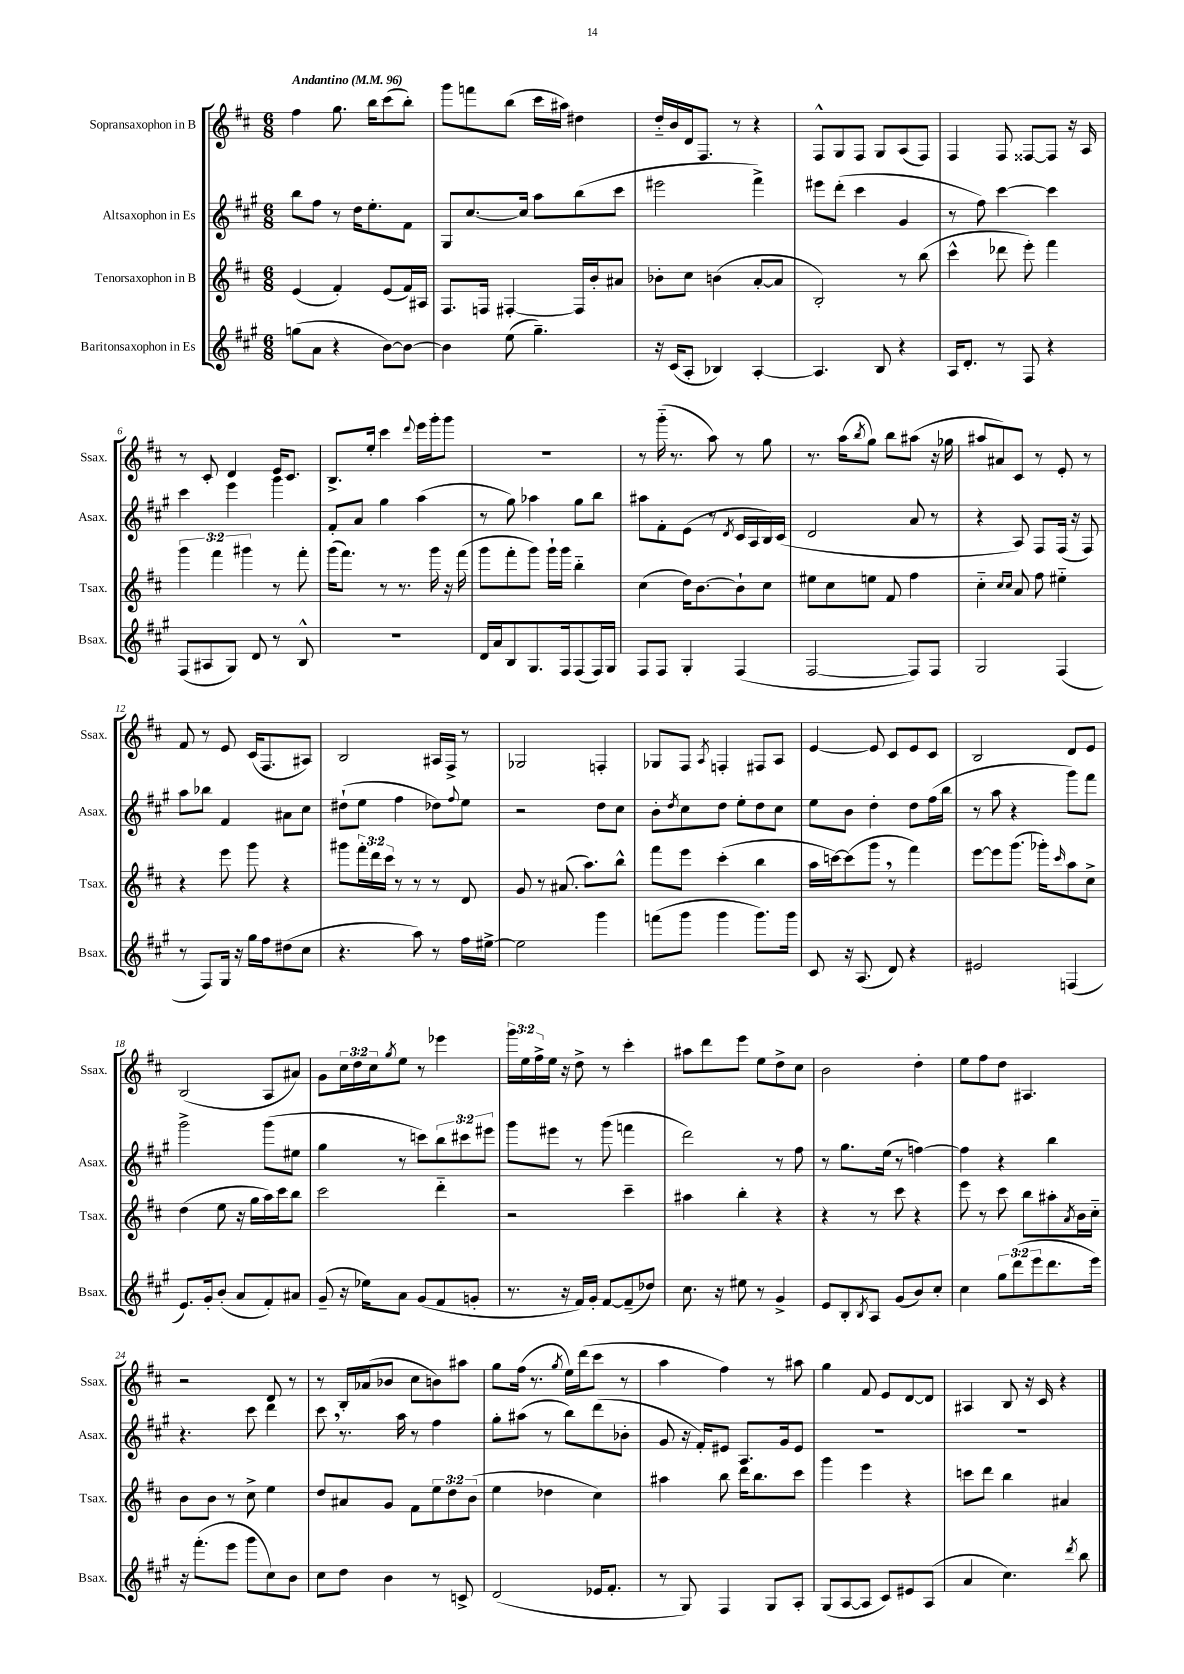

**kern	**kern	**kern	**kern
*staff4	*staff3	*staff2	*staff1
*clefG2	*clefG2	*clefG2	*clefG2
*k[f#c#g#]	*k[f#c#]	*k[f#c#g#]	*k[f#c#]
*M6/8	*M6/8	*M6/8	*M6/8
*MM96	*MM96	*MM96	*MM96
(8gg	(4e	8bb	4ff#
8a	.	8ff#	.
4r	4f#')	8r	8.gg
.	.	16dd	.
.	.	8.ee'	16bb
[8b)	(8e	.	(8ccc#
8b_	16f#)	8f#	8bb')
.	16A#	.	.
=	=	=	=
4b]	8.F#	8G#	8ggg
.	.	[8.cc#	8fff
.	16F	.	.
(8ee	[4F#'	.	(8bb
.	.	16cc#]	.
4.gg#~)	.	8aa	16ccc#
.	.	.	16aa#)
.	16F#]	(8bb	4dd#
.	16b'	.	.
.	8a#	8ccc#	.
=	=	=	=
16r	8b-'	2eee#	16dd'~
(16c#	.	.	16b
8A'	8cc#	.	16d
.	.	.	8.F#
4B-)	(4b	.	.
.	.	.	8r
[4A'	[8a'	4fff#^)	4r
.	8a]	.	.
=	=	=	=
4.A]	2B')	8eee#	8F#^^
.	.	(8ddd'	8G
.	.	4ccc#	8F#
8B	.	.	8G
4r	8r	4g#	(8A
.	(8bb	.	8F#)
=	=	=	=
16A	4ccc#^^	8r	4F#
8.d'	.	.	.
.	.	8ff#)	.
8r	8ddd-	[4ccc#	8F#
8F#	8eee')	.	[8F##
4r	4fff#	4ccc#]	8F##]
.	.	.	16r
.	.	.	16A
=	=	=	=
(8F#	6ggg	4ccc#	8r
8A#	.	.	8c#'
.	6fff#	.	.
8G#)	.	4eee	4d
.	6ggg#	.	.
8d	.	.	.
8r	8r	4ggg#	16e
.	.	.	8.c#
8B^^	8fff#'	.	.
=	=	=	=
2.r	(16ggg	8f#'	8.B^
.	8.fff#)	.	.
.	.	8a	.
.	.	.	16ee'
.	8r	4gg#	4ccc#
.	8.r	.	.
.	.	.	8qqddd
.	.	(4aa	16eee
.	16ggg	.	16ggg'
.	16r	.	8ggg
.	(16fff#	.	.
=	=	=	=
16d	8ggg	8r	2.r
16a	.	.	.
8B	8fff#'	8gg#)	.
8.G#	8ggg)	4aa-	.
.	16ggg`	.	.
16F#	16ggg	.	.
(8F#	4bb'~	8gg#	.
16F#)	.	8bb	.
16G#	.	.	.
=	=	=	=
8F#	(4cc#	8aa#	8r
8F#	.	8f#'	(16ggg'~
.	.	.	8.r
4G#'	16dd)	(8e	.
.	[8.b	.	.
.	.	8r	8aa)
.	.	8qd	.
(4F#	8b`]	16c#	8r
.	.	16A	.
.	8cc#	16B)	8gg
.	.	(16c#	.
=	=	=	=
[2F#	8ee#	2d	8.r
.	8cc#	.	.
.	.	.	(16aa
.	.	.	8qbb
.	8ee	.	8gg)
.	8f#	.	8bb
8F#])	4ff#	8a	(8aa#
8F#	.	8r	16r
.	.	.	16gg-
=	=	=	=
2G#	4cc#'~	4r	8aa#
.	.	.	8a#)
.	16qqcc#	.	.
.	16qqcc#	.	.
.	8a	8A)	8c#
.	8ff#	8F#	8r
(4F#	4ee#'~	(16F#	8e'
.	.	16r	.
.	.	8F#)	8r
=	=	=	=
8r	4r	8aa	8f#
8F#)	.	8bb-	8r
16G#	8eee	4f#	8e
16r	.	.	.
16gg#	8ggg	.	(16c#
16ff#	.	.	8.F#
(8dd#	4r	8a#	.
8cc#	.	8cc#	8A#)
=	=	=	=
4.r	8ggg#	(8dd#`	2B
.	24fff#'	8ee	.
.	24ddd	.	.
.	24ccc#	.	.
.	8r	4ff#	.
8aa)	8r	.	.
8r	8r	8dd-)	16A#
.	.	.	16F#^
.	.	8qqff#	.
16ff#	8d	8ee	8r
[16ee#^	.	.	.
=	=	=	=
2ee#]	8g	2r	2G-
.	8r	.	.
.	(8.a#	.	.
.	8.aa)	.	.
4ggg#	.	8dd	4F'
.	8bb^^	8cc#	.
=	=	=	=
(8fff	8fff#	8b'	8G-
.	.	8qdd	.
8ggg#	8eee	8cc#	8F#
.	.	.	8qA
4ggg#	(4ccc#'	8dd	4F'
.	.	8ee'	.
8.ggg#)	4bb	8dd	8F#
.	.	8cc#	8A
16ggg#	.	.	.
=	=	=	=
8c#	16aa	8ee	[4e
.	[16ccc)	.	.
16r	(8ccc]	8b	.
(8.A	.	.	.
.	8ggg	4dd'	8e]
8d)	8r	.	8c#
4r	4fff#)	8dd	8e
.	.	(16ff#	8c#
.	.	16bb	.
=	=	=	=
2e#	[8eee	8r	2B
.	8eee]	8aa	.
.	(8.ggg	4r	.
.	16ggg-')	.	.
.	16qqccc#	.	.
(4F	8aa	8ggg#)	8d
.	8cc#^	8fff#	8e
=	=	=	=
8.e)	(4dd	2ggg#^	(2B
16g#'	.	.	.
(8b'	8ee	.	.
8a	16r	.	.
.	16gg	.	.
8f#')	16aa)	(8ggg#	8A
.	16ccc#	.	.
8a#	8bb	8ee#	8a#)
=	=	=	=
(8g#~	2ccc#	4gg#	8g
16r	.	.	24cc#
.	.	.	24dd
16ee-)	.	.	.
.	.	.	24cc#
.	.	.	8qgg
8a	.	8r	8ee
(8g#	.	8ccc)	8r
8f#	4ddd'~	12bb	4eee-
.	.	12ccc#	.
8g'	.	.	.
.	.	12eee#	.
=	=	=	=
8.r	2r	8ggg#	24ggg
.	.	.	24ee
.	.	.	24ff#^
.	.	8eee#	16ee
16r	.	.	16r
16f#)	.	8r	8dd^
16g#'	.	.	.
[8f#	.	(8ggg#	8r
(8f#~]	4ccc#~	4fff	4ccc#'
8dd-)	.	.	.
=	=	=	=
8.cc#	4aa#	2ddd)	8aa#
.	.	.	8ddd
16r	.	.	.
8ee#	4bb'	.	8eee
8r	.	.	8ee
4g#^	4r	8r	8dd^
.	.	8ff#	8cc#
=	=	=	=
8e	4r	8r	2b
8B'	.	8.gg#	.
8qB	.	.	.
8A	8r	.	.
.	.	(16ee	.
(8g#	8ccc#	8r	.
8b)	4r	[4ff)	4dd'
8cc#'	.	.	.
=	=	=	=
4cc#	8eee	4ff]	8ee
.	8r	.	8ff#
12gg#	8ccc#	4r	8dd
(12ddd	.	.	.
.	8bb	.	4.A#
12eee	.	.	.
8.ddd	8aa#'	4bb	.
.	8qa	.	.
.	16b	.	.
16eee)	16cc#'~	.	.
=	=	=	=
16r	8b	4.r	2r
(8.fff#'	.	.	.
.	8b	.	.
8eee	8r	.	.
8ggg#	8cc#^	8ccc#	.
8cc#)	4ee	4ddd	8d
8b	.	.	8r
=	=	=	=
8cc#	8dd	8ccc#	8r
8dd	8a#	8.r	16B'
.	.	.	(16a-
4b	8g	.	8b-
.	.	16aa	.
.	8f#	8r	8cc#
8r	12ee	4ff#	8b)
.	12dd	.	.
8c^	.	.	8aa#
.	(12b	.	.
=	=	=	=
(2d	4ee	8gg#'	8gg
.	.	(8aa#	(16ff#
.	.	.	8.r
.	4dd-	8r	.
.	.	.	8qgg
.	.	8bb)	16ee)
.	.	.	(16ddd
16e-	4cc#)	(8ddd	8ccc#
8.f#'	.	.	.
.	.	8b-'	8r
=	=	=	=
8r	4aa#	8g#	4aa
8G#)	.	16r	.
.	.	16f#')	.
4F#	8bb	8e#	4ff#)
.	16ddd	8.A	.
.	8.bb	.	.
8G#	.	.	8r
.	.	16g#	.
8A'	8ccc#	8e#	8aa#
=	=	=	=
(8G#	4ggg	2.r	4gg
[8A	.	.	.
8A]	4eee	.	8f#
8c#)	.	.	8e
8e#	4r	.	[8d
(8A	.	.	8d]
=	=	=	=
4a	8ccc	2.r	4A#
.	8ddd	.	.
4.cc#)	4bb	.	8B
.	.	.	16r
.	.	.	16c#
.	4a#	.	4r
8qddd	.	.	.
8bb	.	.	.
==	==	==	==
*-	*-	*-	*-
